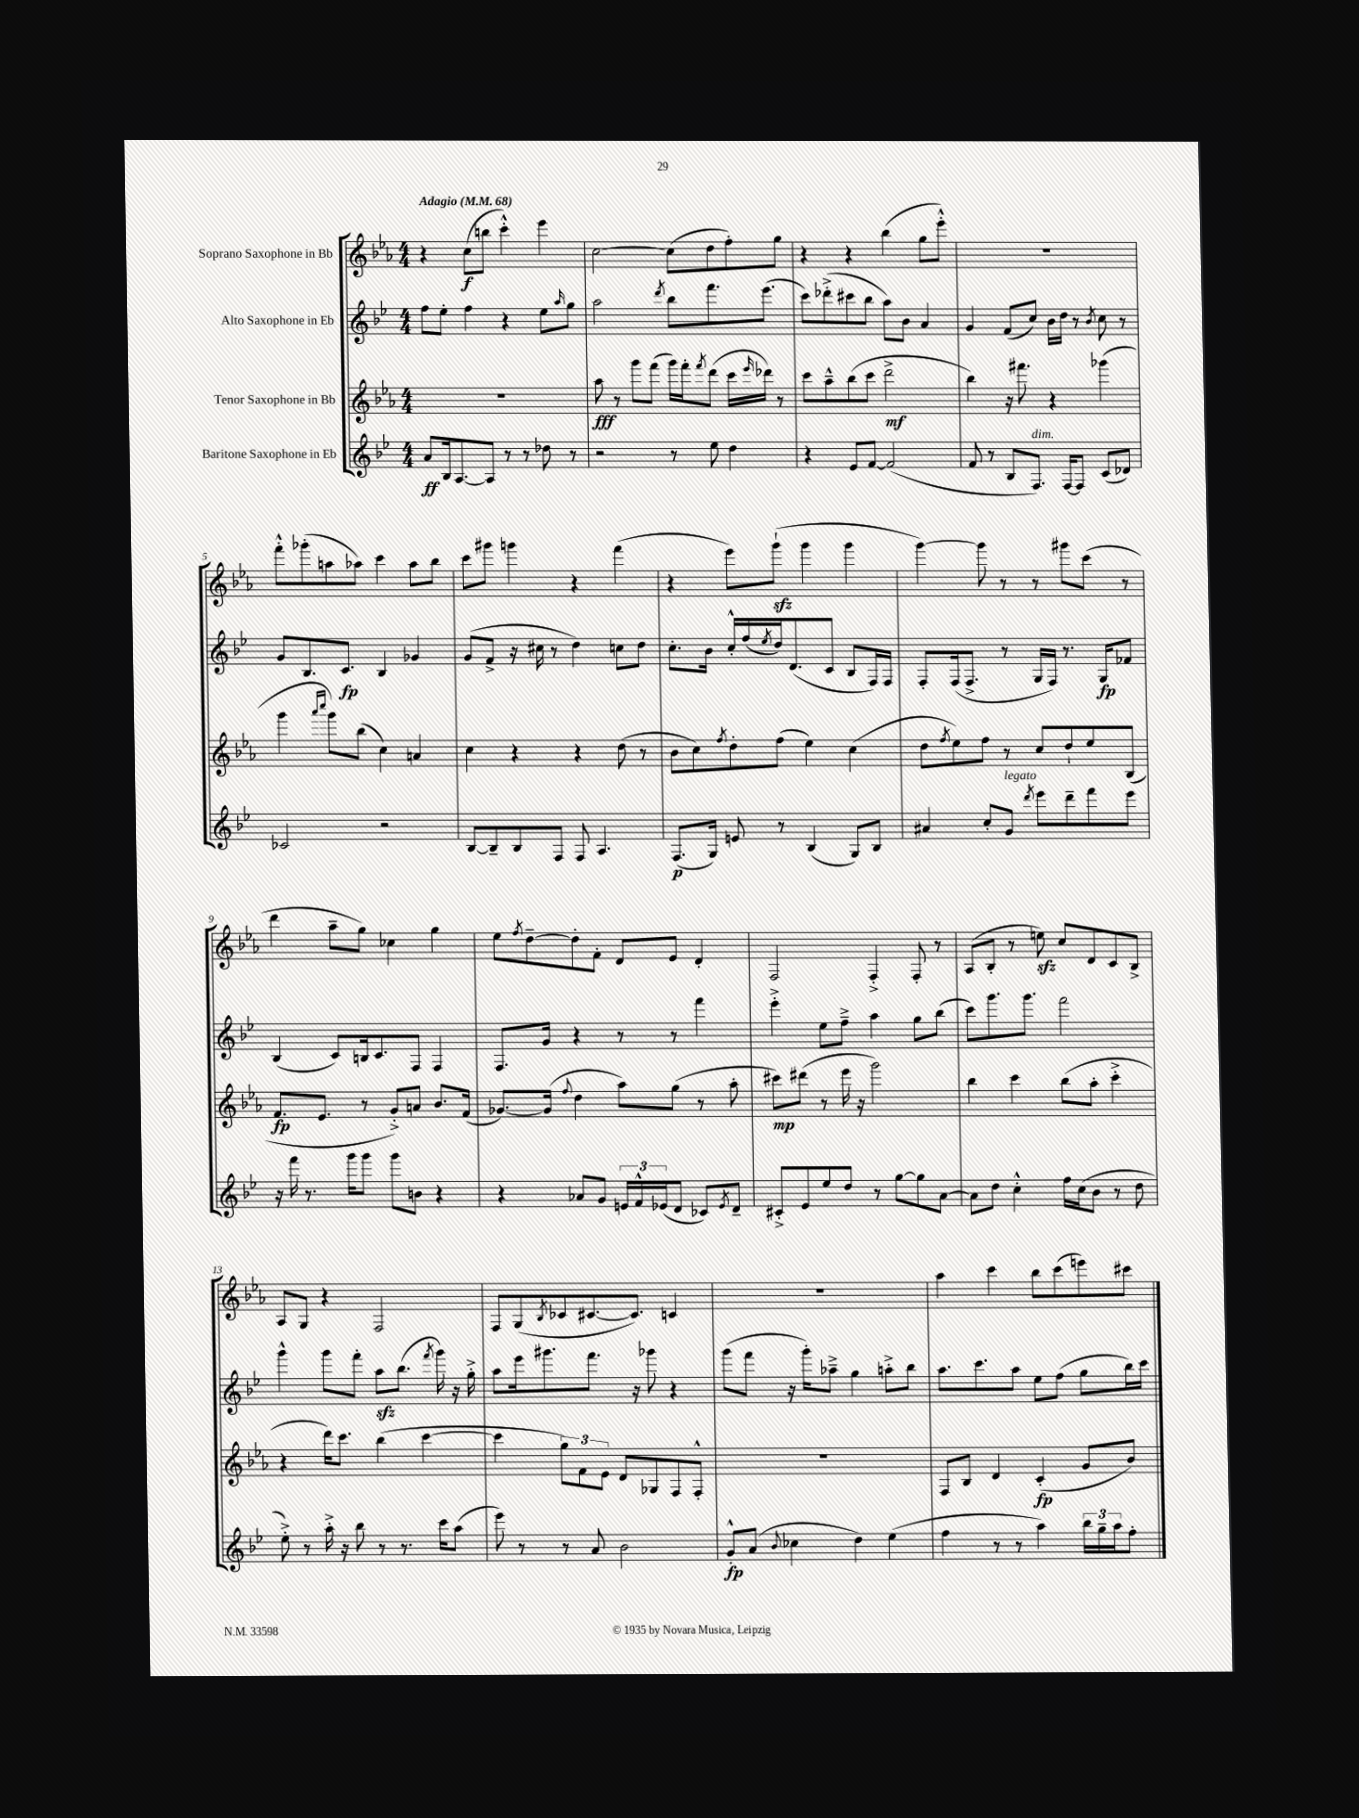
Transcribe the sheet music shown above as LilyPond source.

<<
\new StaffGroup <<
\new Staff = "s0" \with { instrumentName = "Soprano Saxophone in Bb" } {
    \clef treble \key ees \major \numericTimeSignature \time 4/4 \tempo "Adagio" 4 = 68
    r4 c''8\f( b''8 c'''4-.-^) ees'''4 |
    c''2~ c''8( d''8 f''8-.) g''8 |
    r4 r4 bes''4( g''8 ees'''8-.-^) |
    R1 |
    f'''8-.-^ ges'''8-.( a''8 aes''8) c'''4 aes''8 bes''8 |
    c'''8 gis'''8 g'''4 r4 f'''4( |
    r4 ees'''8) g'''8-!\sfz( g'''4 g'''4 |
    g'''4~) g'''8 r8 r8 gis'''8 c'''8( r8 |
    d'''4 aes''8-- g''8) ces''4 g''4 |
    ees''8 \acciaccatura { f''8 } d''8~-- d''8-. f'8-. d'8 ees'8 d'4-. |
    f2 f4-.-> f8-. r8 |
    aes8( bes8-. r8 e''8\sfz) c''8 d'8 c'8 bes8-> |
    aes8 g8 r4 f2 |
    f8 g8( \acciaccatura { bes8 } ces'8 cis'8.~ cis'8.) c'4 |
    R1 |
    aes''4 c'''4 bes''8 c'''8( e'''8) cis'''8 \bar "|." |
}
\new Staff = "s1" \with { instrumentName = "Alto Saxophone in Eb" } {
    \clef treble \key bes \major \numericTimeSignature \time 4/4
    f''8 ees''8-. f''4 r4 ees''8 \grace { a''16 } g''8 |
    a''2 \acciaccatura { d'''8 } bes''8 f'''8. ees'''8.( |
    c'''8) des'''8-.->( cis'''8 bes''8 a''8) bes'8 a'4 |
    g'4 f'8( c''8) bes'16 d''16 r8 \acciaccatura { bes'8 } c''8 r8 |
    g'8 bes8. c'8.\fp bes4 ges'4 |
    g'8( f'8-> r16 cis''16 r8 d''4) c''8 d''8 |
    c''8.-. bes'16 c''16-.-^ f''16( \acciaccatura { ees''8 } d''16) d'8.( c'8 bes8 f16) f16 |
    f8-. f16( f8.-> r8 g16 f16) r8. g16\fp fes'8 |
    bes4( c'8) b16 c'8. f8 f4 |
    f8. g'16 r4 r8 r8 f'''4 |
    ees'''4-.-> ees''8 f''8---> a''4 g''8 bes''8( |
    c'''8) g'''8. g'''8. f'''2 |
    g'''4-^ g'''8 f'''8-. a''8\sfz bes''8.( \acciaccatura { f'''8 } g'''16) r16 g''16-.-> |
    a''8 ees'''16 gis'''8. f'''8. r16 ges'''8 r4 |
    g'''8( f'''8 r16 g'''16-.) aes''8---> g''4 a''8-.-> bes''8 |
    a''8. c'''8. a''8 ees''8 f''8( g''8 bes''16) c'''16 \bar "|." |
}
\new Staff = "s2" \with { instrumentName = "Tenor Saxophone in Bb" } {
    \clef treble \key ees \major \numericTimeSignature \time 4/4
    R1 |
    aes''8\fff r8 g'''8 f'''8( g'''16) f'''16-. \acciaccatura { f'''8 } d'''8( c'''16 \grace { ees'''16 } des'''16) r8 |
    c'''8 aes''8---^ bes''8( c'''8 d'''2->\mf |
    bes''4) r16 fis'''8. r4 ges'''4( |
    g'''4 \grace { aes'''16 c''''16 } g'''8) bes''8( c''4) a'4 |
    c''4 r4 r4 d''8( r8 |
    bes'8 c''8) \acciaccatura { f''8 } d''8-. f''8( ees''4) c''4( |
    d''8 \acciaccatura { f''8 } ees''8) f''8 r8 c''8 d''8-! ees''8 bes8( |
    f'8.\fp ees'8. r8 g'8-.->) a'8 bes'8. f'16( |
    ges'8.~) ges'16( \appoggiatura { f''8 } d''4 aes''8) g''8( r8 aes''8-. |
    cis'''8\mp) dis'''8( r8 ees'''16 r16 g'''2) |
    bes''4 c'''4 bes''8( aes''8-. c'''4-.-> |
    r4 d'''16) c'''8. bes''4( c'''4~ |
    c'''4 \tuplet 3/2 { g''8) f'8 ees'8 } d'8 ges8 f8 f8-.-^ |
    R1 |
    f8 bes8 d'4 c'4-.\fp( g'8 bes'8) \bar "|." |
}
\new Staff = "s3" \with { instrumentName = "Baritone Saxophone in Eb" } {
    \clef treble \key bes \major \numericTimeSignature \time 4/4
    a'8\ff bes16 a8.~ a8 r8 r8 des''8 r8 |
    r2 r8 ees''8 d''4 |
    r4 ees'8 f'8~ f'2( |
    f'8 r8 bes8 f8.^\markup { \italic "dim." }) f16~ f8 c'8( des'8) |
    ces'2 r2 |
    bes8~ bes8-- bes8 f8 f8 a4. |
    f8.\p( g16) e'8 r8 bes4( g8) bes8 |
    ais'4 c''8-. g'8^\markup { \italic "legato" } \acciaccatura { d'''8 } ees'''8 d'''8-- f'''8 ees'''8 |
    r16 f'''16 r8. g'''16 g'''8 g'''8 b'8 r4 |
    r4 aes'8 g'8 \tuplet 3/2 { e'16 f'16-^ ees'16( } d'8 ces'8) \acciaccatura { ees'8 } d'8-- |
    cis'8-.-> ees'8 ees''8 d''8 r8 g''8~ g''8 a'8~ |
    a'8 d''8 c''4-.-^ f''16 c''16( bes'8 r8 d''8 |
    ees''8-.->) r8 a''16-.-> r16 bes''8 r8 r8. c'''16 a''8( |
    ees'''8) r8 r8 a'8 bes'2 |
    g'8-.-^\fp a'8( \appoggiatura { bes'8 } ces''4 d''4) ees''4( |
    f''4 r8 r8 a''4) \tuplet 3/2 { bes''16 g''16-- a''16 } f''8-. \bar "|." |
}
>>
>>
